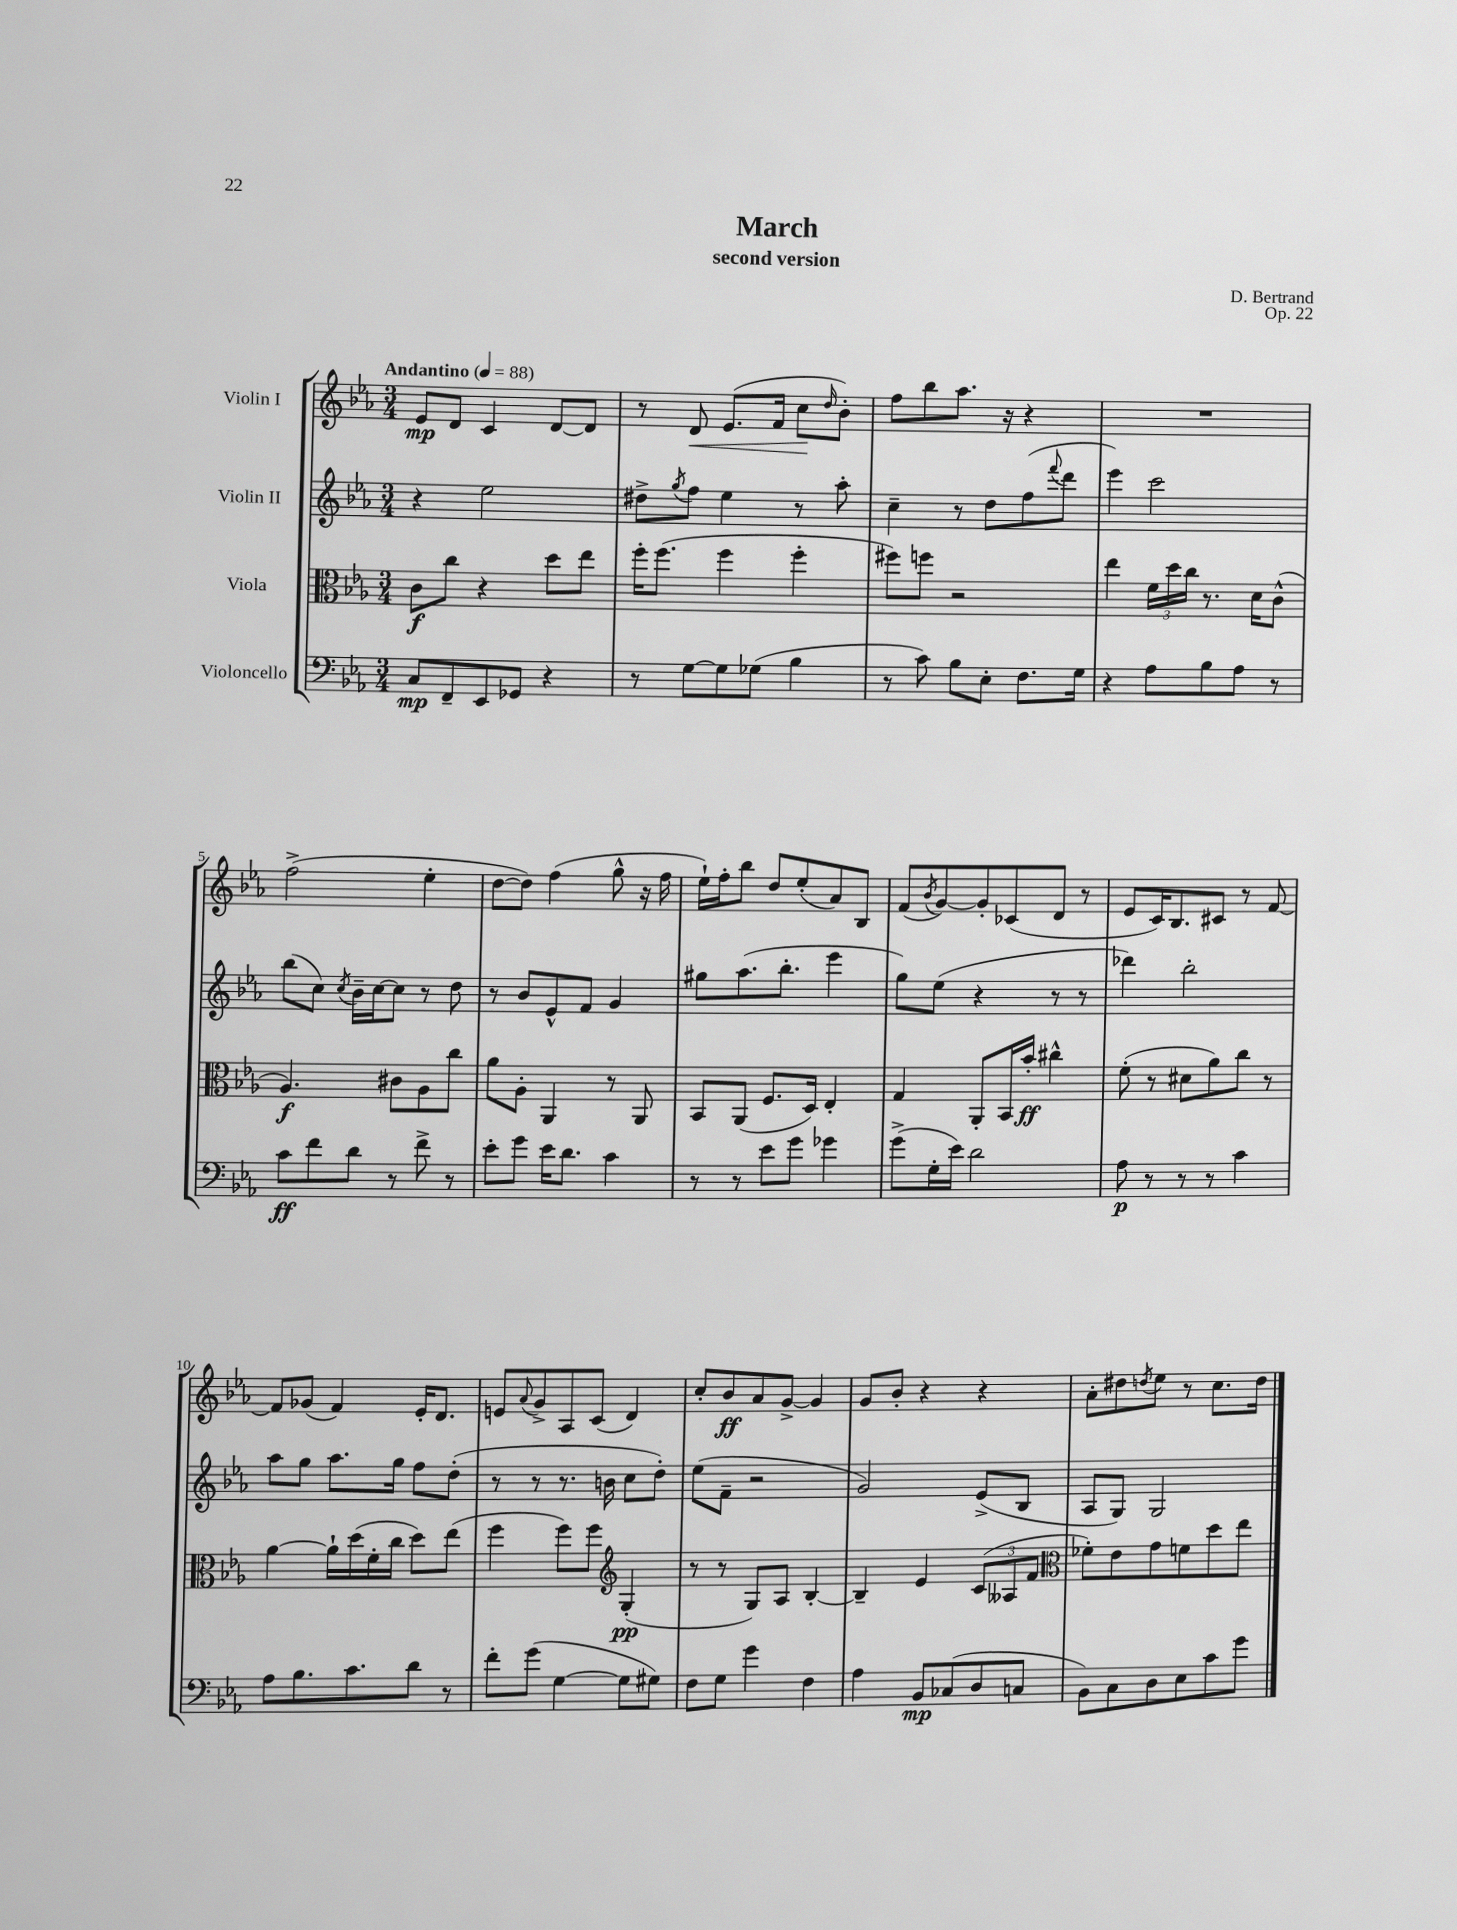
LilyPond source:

\header { title = "March" composer = "D. Bertrand" subtitle = "second version" opus = "Op. 22" }
<<
\new StaffGroup <<
\new Staff = "s0" \with { instrumentName = "Violin I" } {
    \clef treble \key ees \major \numericTimeSignature \time 3/4 \tempo "Andantino" 4 = 88
    ees'8\mp d'8 c'4 d'8~ d'8 |
    r8 d'8\< ees'8.( f'16 c''8\! \grace { d''16 } bes'8-.) |
    f''8 bes''8 aes''8. r16 r4 |
    R2. |
    f''2->( ees''4-. |
    d''8~ d''8) f''4( g''8-^ r16 f''16 |
    ees''16-!) f''16-. bes''8 d''8 ees''8-.( aes'8) bes8 |
    f'8( \acciaccatura { bes'8 } g'8~) g'8-. ces'8( d'8 r8 |
    ees'8 c'16) bes8. cis'8 r8 f'8~ |
    f'8 ges'8( f'4) ees'16-. d'8. |
    e'8 \appoggiatura { aes'8 } g'8-> aes8 c'8( d'4) |
    c''8-. bes'8\ff aes'8 g'8~-> g'4 |
    g'8 bes'8-. r4 r4 |
    aes'8-. dis''8 \acciaccatura { d''8 } ees''8 r8 c''8. d''16 \bar "|." |
}
\new Staff = "s1" \with { instrumentName = "Violin II" } {
    \clef treble \key ees \major \numericTimeSignature \time 3/4
    r4 ees''2 |
    dis''8-> \acciaccatura { g''8 } f''8 ees''4 r8 aes''8-. |
    c''4-- r8 d''8 f''8( \appoggiatura { f'''8 } d'''8 |
    ees'''4) c'''2 |
    bes''8( c''8) \acciaccatura { c''8 } bes'16-- c''16~ c''8 r8 d''8 |
    r8 bes'8 ees'8-^ f'8 g'4 |
    gis''8 aes''8.( bes''8.-. ees'''4 |
    g''8) ees''8( r4 r8 r8 |
    des'''4) bes''2-. |
    aes''8 g''8 aes''8. g''16 f''8 d''8-.( |
    r8 r8 r8. b'16 c''8 d''8-.) |
    ees''8( f'8-- r2 |
    g'2) ees'8->( bes8 |
    aes8 g8) g2 \bar "|." |
}
\new Staff = "s2" \with { instrumentName = "Viola" } {
    \clef alto \key ees \major \numericTimeSignature \time 3/4
    c'8\f c''8 r4 d''8 ees''8 |
    f''16-. f''8.( f''4 f''4-. |
    fis''8) f''8 r2 |
    ees''4 \tuplet 3/2 { f'16 d''16 c''16 } r8. d'16 c'8-^( |
    aes4.\f) cis'8 aes8 c''8 |
    aes'8 aes8-. aes,4 r8 aes,8 |
    bes,8 aes,8( f8. d16) ees4-. |
    g4 aes,8-. bes,16 bes'16-.\ff cis''4-^ |
    f'8-.( r8 dis'8 aes'8) c''8 r8 |
    aes'4~ aes'16-! d''16( f'16-. c''16 d''8) ees''8( |
    f''4 f''8) f''8 \clef treble g4-.\pp( |
    r8 r8 g8) aes8 bes4~-. |
    bes4-- ees'4 \tuplet 3/2 { c'8( aeses8 f'8 } |
    \clef alto fes'8-.) ees'8 g'8 f'8 d''8 ees''8 \bar "|." |
}
\new Staff = "s3" \with { instrumentName = "Violoncello" } {
    \clef bass \key ees \major \numericTimeSignature \time 3/4
    c8\mp f,8-- ees,8 ges,8 r4 |
    r8 g8~ g8 ges8( bes4 |
    r8 c'8) bes8 ees8-. f8. g16 |
    r4 aes8 bes8 aes8 r8 |
    c'8\ff f'8 d'8 r8 f'8-> r8 |
    ees'8-. g'8 ees'16 d'8. c'4 |
    r8 r8 ees'8 g'8 ges'4 |
    g'8->( g16-. ees'16) d'2 |
    aes8\p r8 r8 r8 c'4 |
    aes8 bes8. c'8. d'8 r8 |
    f'8-. g'8( g4~ g8 gis8) |
    f8 g8 g'4 f4 |
    aes4 bes,8\mp ces8( d8 c8 |
    bes,8) c8 d8 ees8 c'8 g'8 \bar "|." |
}
>>
>>
